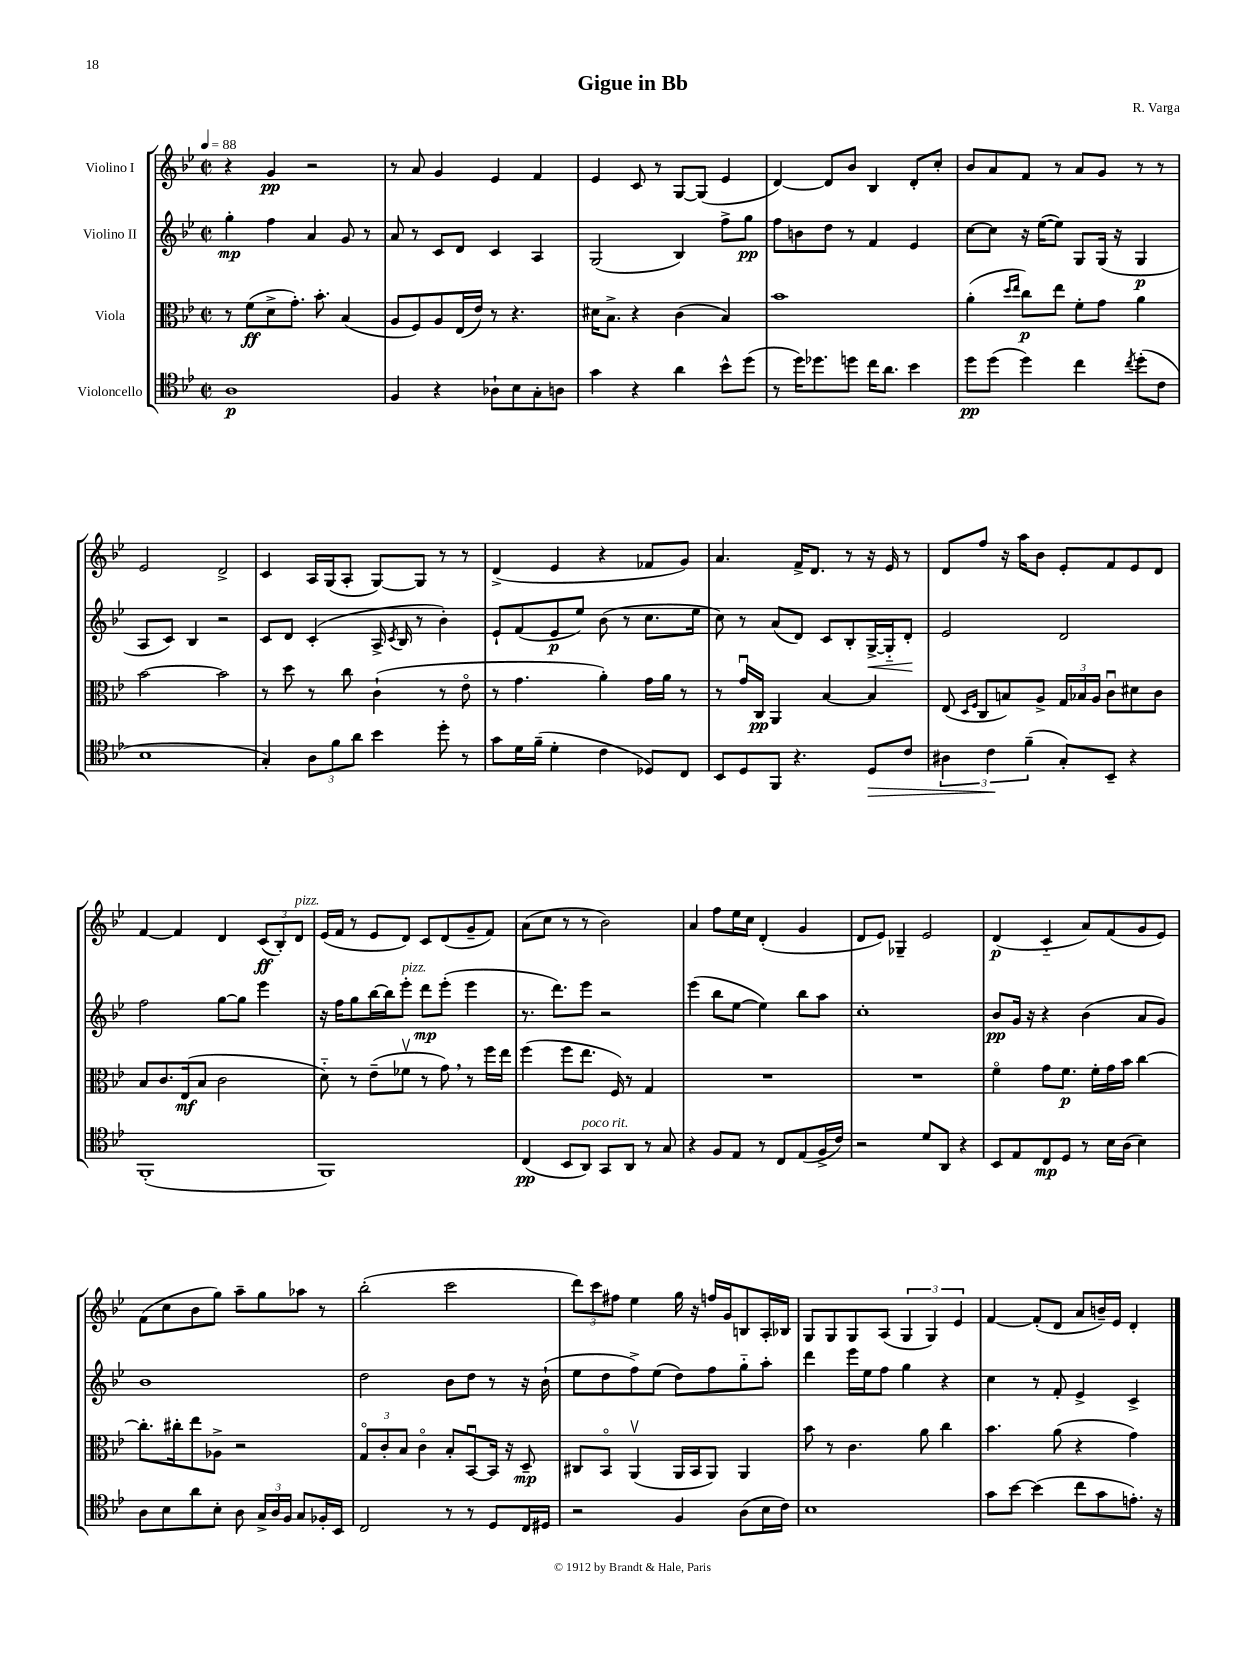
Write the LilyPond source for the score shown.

\header { title = "Gigue in Bb" composer = "R. Varga" }
<<
\new StaffGroup <<
\new Staff = "s0" \with { instrumentName = "Violino I" } {
    \clef treble \key bes \major \defaultTimeSignature \time 2/2 \tempo 4 = 88
    \autoBeamOff r4 g'4\pp r2 |
    r8 a'8 g'4 ees'4 f'4 |
    ees'4 c'8 r8 g8[~ g8]( ees'4 |
    d'4~) d'8[ bes'8] bes4 d'8[-. c''8]-. |
    bes'8[ a'8 f'8] r8 a'8[ g'8] r8 r8 |
    ees'2 d'2-> |
    c'4 a16[ g16( a8]-. g8[~) g8] r8 r8 |
    d'4->( ees'4 r4 fes'8[ g'8]) |
    a'4. f'16[-> d'8.] r8 r16 ees'16 r8 |
    d'8[ f''8] r16 a''16[ bes'8] ees'8[-. f'8 ees'8 d'8] |
    f'4~ f'4 d'4 \tuplet 3/2 { c'8[\ff( bes8-.) d'8]^\markup { \italic "pizz." } } |
    ees'16[( f'16] r8 ees'8[ d'8]) c'8[ d'8( g'8-- f'8]) |
    a'8[( c''8] r8 r8 bes'2) |
    a'4 f''8[ ees''16 c''16] d'4-.( g'4 |
    d'8[ ees'8]) ges4-- ees'2 |
    d'4\p( c'4-_ a'8[) f'8( g'8 ees'8]) |
    f'8[( c''8 bes'8 g''8]) a''8[-- g''8 aes''8] r8 |
    bes''2-.( c'''2 |
    \tuplet 3/2 { d'''8[) c'''8 fis''8] } ees''4 g''16 r16 f''16[ g'16 b8 a16-. bes16] |
    g8[ g8 g8 a8]( \tuplet 3/2 { g4 g4) ees'4 } |
    f'4~ f'8[-.( d'8] a'8[ b'16--) ees'16] d'4-. \bar "|." |
}
\new Staff = "s1" \with { instrumentName = "Violino II" } {
    \clef treble \key bes \major \defaultTimeSignature \time 2/2
    \autoBeamOff g''4-.\mp f''4 a'4 g'8 r8 |
    a'8 r8 c'8[ d'8] c'4 a4 |
    g2( bes4) f''8[-> g''8]\pp |
    f''8[ b'8 d''8] r8 f'4 ees'4 |
    c''8[~ c''8] r16 ees''16[~( ees''8]) g8[ g16]( r16 g4\p |
    a8[ c'8]) bes4 r2 |
    c'8[ d'8] c'4-.( a16-> \acciaccatura { c'8 } bes16 r8 bes'4-.) |
    ees'8[-! f'8( ees'8\p ees''8]) bes'8( r8 c''8.[ ees''16] |
    c''8) r8 a'8[( d'8]) c'8[ bes8-. g16~->\< g16-_ d'8]-.\! |
    ees'2 d'2 |
    f''2 g''8[~ g''8] ees'''4 |
    r16 f''16[ g''8 bes''16~ bes''16 ees'''8]-.^\markup { \italic "pizz." } d'''8[\mp ees'''8]-.( ees'''4 |
    r8. d'''8.[) ees'''8] r2 |
    ees'''4( bes''8[ ees''8]~ ees''4) bes''8[ a''8] |
    c''1-. |
    bes'8[\pp g'16] r16 r4 bes'4( a'8[ g'8]) |
    bes'1 |
    d''2 bes'8[ d''8] r8 r16 bes'16-!( |
    ees''8[ d''8 f''8->) ees''8]( d''8[) f''8 g''8-_ a''8]-. |
    d'''4 ees'''16[ ees''16 f''8] g''4 r4 |
    c''4 r8 f'8-. ees'4-> c'4-> \bar "|." |
}
\new Staff = "s2" \with { instrumentName = "Viola" } {
    \clef alto \key bes \major \defaultTimeSignature \time 2/2
    \autoBeamOff r8 f'8[\ff( d'8-> g'8.]-.) bes'8.-. bes4( |
    a8[ f8) a8 ees16( ees'16]) r8 r4. |
    dis'16[ bes8.]-> r4 c'4( bes4) |
    bes'1 |
    a'4-.( \grace { d''16[ ees''16] } c''8[\p) ees''8] f'8[-. g'8] a'4 |
    bes'2~ bes'2 |
    r8 d''8 r8 c''8 c'4-!( r8 ees'8\flageolet |
    r8 g'4. a'4-.) g'16[ a'16] r8 |
    r8 g'16[\downbow c16]\pp a,4 bes4~ bes4 |
    ees8( \grace { d16[ f16] } c8[ b8) a8]-> \tuplet 3/2 { g16[ bes16 a16] } c'8[\downbow dis'8 c'8] |
    bes8[ c'8. ees16\mf( bes8] c'2 |
    d'8-_) r8 ees'8[--( fes'8]\upbow r8 g'8) \breathe r8 f''16[ ees''16] |
    f''4( f''8[ ees''8.] f16) r8 g4 |
    R1 |
    R1 |
    f'4\flageolet g'8[ f'8.]\p f'16[-. g'16 bes'16] c''4~ |
    c''8.[-. cis''16-. ees''8 aes8]-> r2 |
    \tuplet 3/2 { g8[\flageolet c'8-. bes8] } c'4\flageolet bes8[-. bes,8~\downbow bes,16] r16 d8--\mp |
    cis8[ bes,8]\flageolet a,4\upbow( a,16[ bes,16 a,8]) a,4 |
    bes'8 r8 c'4. a'8 c''4 |
    bes'4. a'8( r4 g'4) \bar "|." |
}
\new Staff = "s3" \with { instrumentName = "Violoncello" } {
    \clef tenor \key bes \major \defaultTimeSignature \time 2/2
    \autoBeamOff a1\p |
    f4 r4 aes8[-! bes8 g8-. a8] |
    g'4 r4 a'4 bes'8[-^ d''8]( |
    r8 d''16[) des''8. d''8] c''16[ a'8.] bes'4 |
    d''8[\pp d''8]( d''4) c''4 \acciaccatura { c''8 } d''8[-.( c'8] |
    bes1 |
    g4-.) \tuplet 3/2 { a8[ f'8 a'8] } bes'4 d''8-. r8 |
    g'8[ d'16 f'16]--( d'4-. c'4 des8[) c8] |
    bes,8[ d8 f,8] r4. d8[\> c'8] |
    \tuplet 3/2 { ais4 c'4\! f'4--( } g8[-.) bes,8]-- r4 |
    f,1-.( |
    f,1) |
    c4\pp( bes,8[ a,8]^\markup { \italic "poco rit." }) g,8[ a,8] r8 g8 |
    r4 f8[ ees8] r8 c8[ ees8( f16-> c'16]) |
    r2 d'8[ a,8] r4 |
    bes,8[ ees8 c8\mp d8] r8 bes16[ a16]( bes4) |
    a8[ bes8 a'8 bes8]-. a8 \tuplet 3/2 { g16[-> a16 f16] } g8[ fes16-. bes,16] |
    c2 r8 r8 d8[ c16 dis16] |
    r2 f4 a8[( bes16 c'16]) |
    bes1 |
    g'8[ bes'8]~ bes'4( c''8[ g'8 e'8.]-.) r16 \bar "|." |
}
>>
>>
\layout { \context { \Score \remove "Bar_number_engraver" } }
